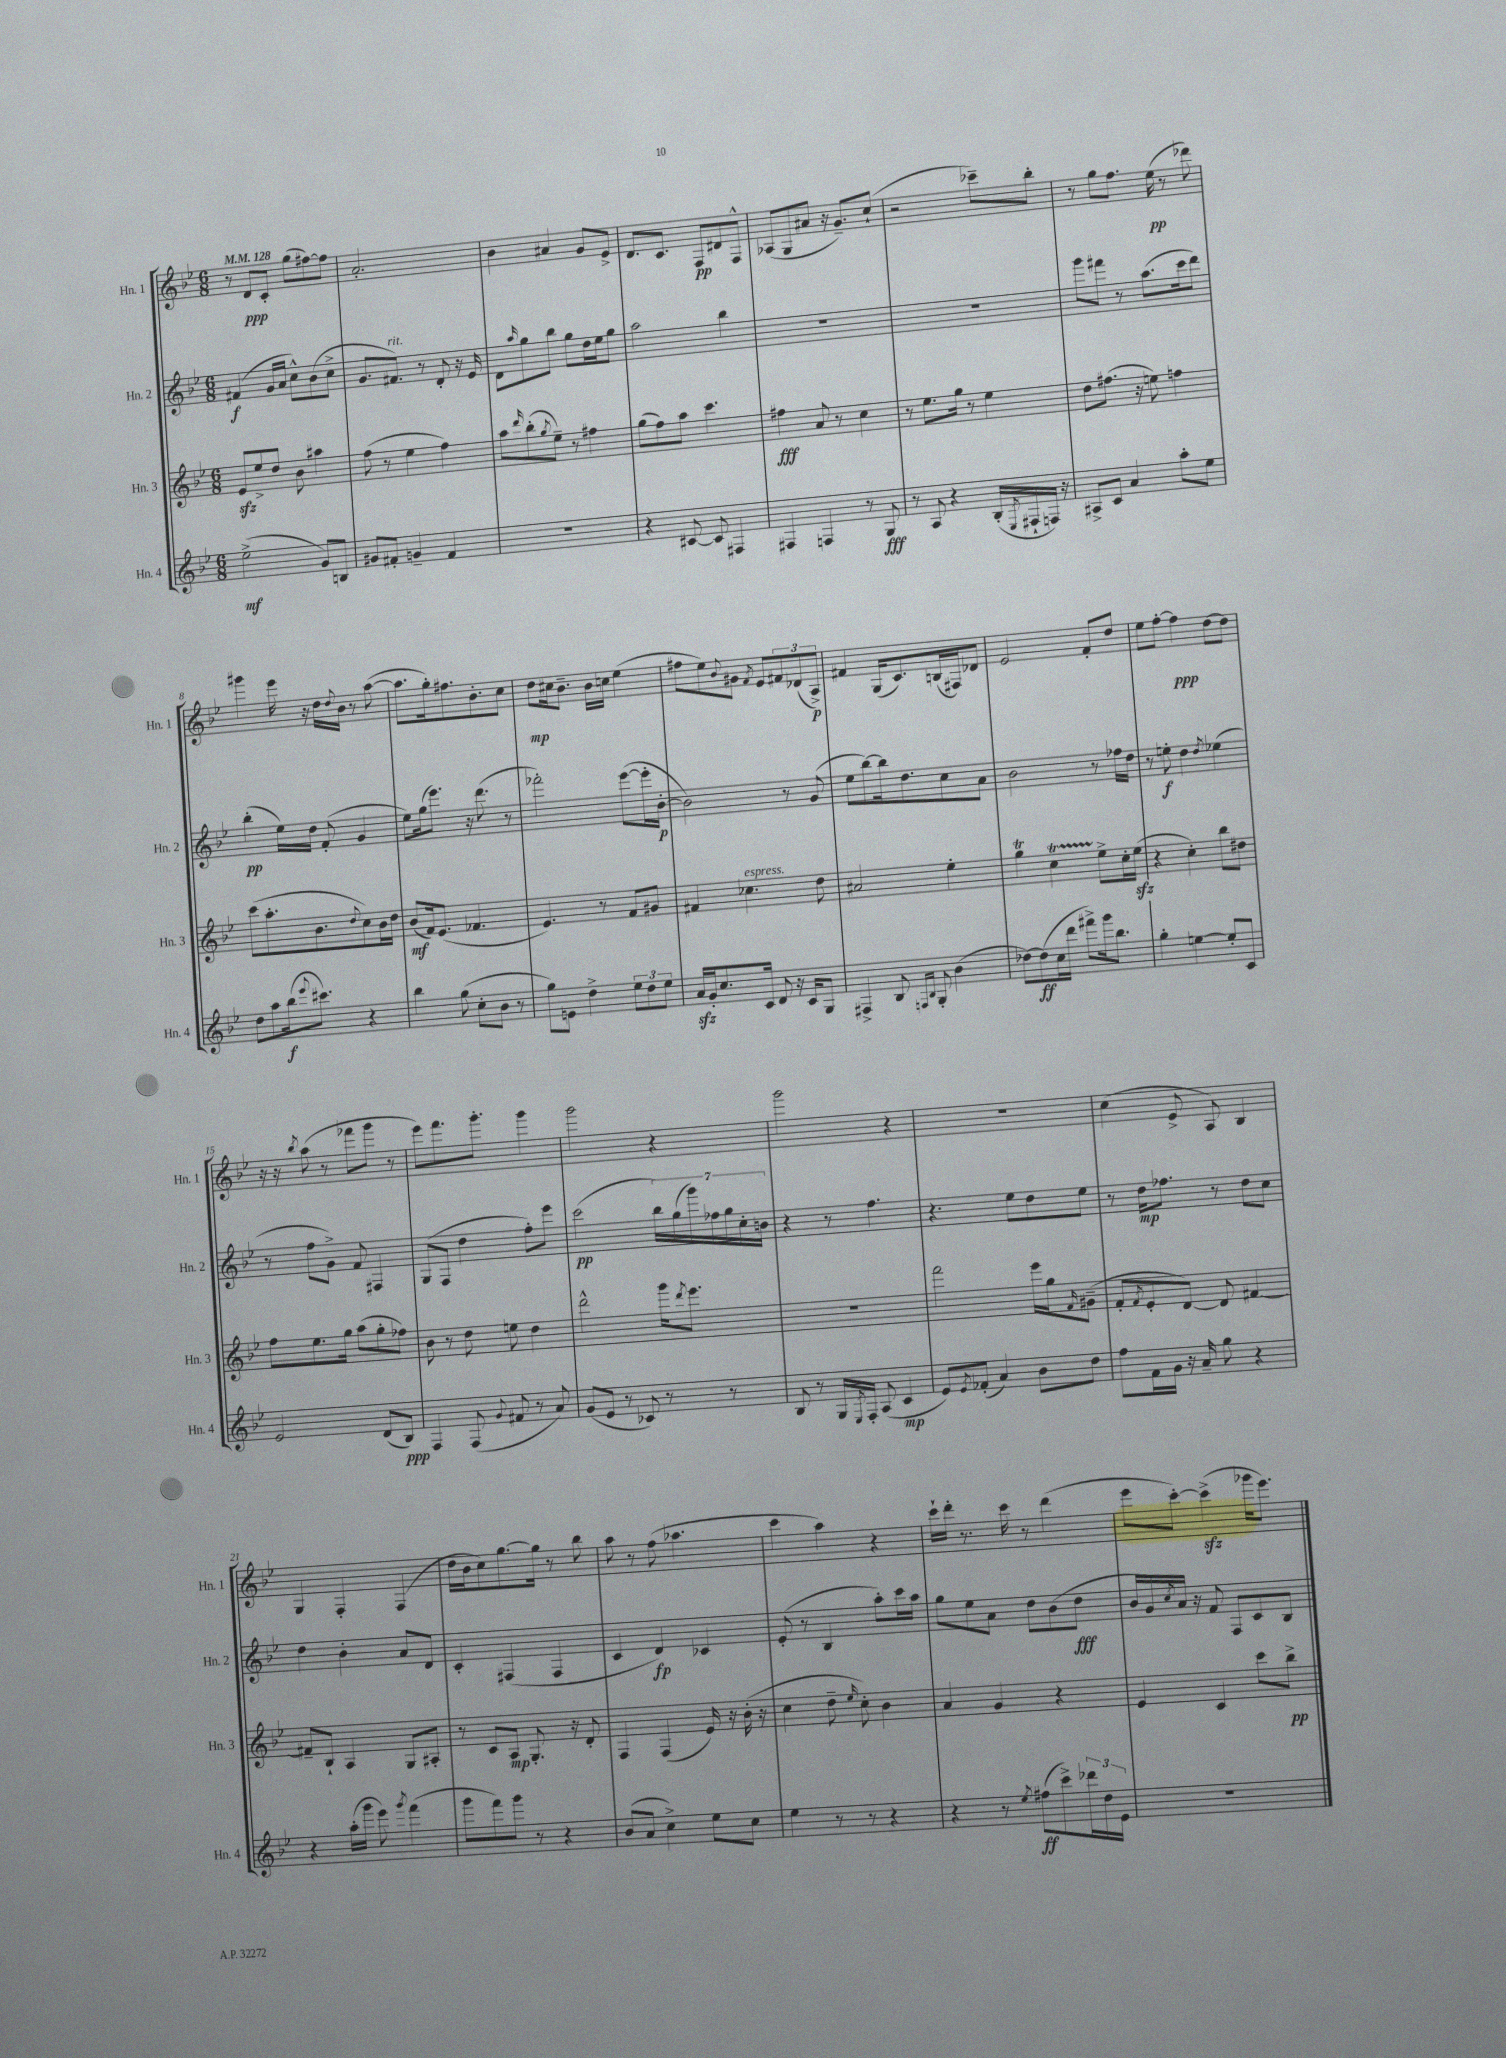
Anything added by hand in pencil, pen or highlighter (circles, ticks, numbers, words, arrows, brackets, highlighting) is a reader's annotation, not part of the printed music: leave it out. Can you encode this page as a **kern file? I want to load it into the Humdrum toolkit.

**kern	**kern	**kern	**kern
*staff4	*staff3	*staff2	*staff1
*clefG2	*clefG2	*clefG2	*clefG2
*k[b-e-]	*k[b-e-]	*k[b-e-]	*k[b-e-]
*M6/8	*M6/8	*M6/8	*M6/8
*MM128	*MM128	*MM128	*MM128
(2ee-^\	8e-/L	(4f#/	8r
.	8ee-^/	.	8d/L
.	8dd/J	16g/LL	8c'/J
.	.	16a/JJ	.
.	8b-\	8cc^^\L)	(8gg\L
8g/L)	4aa#\	(8b-\	[8ff#\)
8B/J	.	8cc^\J	8ff#\]J
=	=	=	=
8g#/L	(8ff\	8.g/L	2.a'/
8f#'/J	8r	.	.
.	.	8.f#/J)	.
4g~/	4ee-\	.	.
.	.	8r	.
4f#/	4ff\)	8d'/	.
.	.	16r	.
.	.	16e-/	.
=	=	=	=
2.r	8aa\L	8d\L	4b-\
.	16qqddd/	16qqaa/	.
.	(8bb-'\	8gg\	.
.	8qgg/	.	.
.	8ee-~\J)	8bb-\J	4a#/
.	8r	8gg\L	.
.	4ff#\	16dd\L	8g/L
.	.	16ee-\J	.
.	.	8gg\J	8e-^/J
=	=	=	=
4r	(8gg\L	2aa\	8.d/L
.	8ff\)	.	.
.	.	.	8.c/J
[8c#/	8aa\J	.	.
8c#/]	4.ccc\	.	8F/L
4F#/	.	4bb-\	8d#/
.	.	.	8F^^/J
=	=	=	=
4F#/	4ff#\	2.r	(8A-/L
.	.	.	8G/
4F/	8a/	.	8a#/J
.	8r	.	16r
.	.	.	8.g~/L)
8r	4cc\	.	.
8G/	.	.	(8cc`/J
=	=	=	=
8r	8r	2.r	2r
8A/	8.ee-\L	.	.
4r	.	.	.
.	16gg\Jk	.	.
.	8r	.	.
(16B-'/LL	4ee-\	.	8ccc-~\L)
8qE-/	.	.	.
16F#`/	.	.	.
16F/JJ)	.	.	8bb-'\J
16r	.	.	.
=	=	=	=
8A#^/L	8dd\L	8ggg\L	8r
8c/J	(8.ff#\J	8fff#\J	8gg\L
4a/	.	8r	8.ff\J
.	16r	.	.
.	8ee\)	(8.aa\L	.
.	.	.	(16ee-\
8aa'\L	4ff\	.	8r
.	.	16ccc\k	.
8ee-\J	.	8ddd\J)	8ddd-\)
=	=	=	=
8dd\L	(8ccc\L	(4bb-'\	4ggg#\
8aa\	8.aa'\	.	.
(16bb-\k	.	16ee-\LL)	16eee-\
8qqeee-/	.	.	.
8.ccc#\J)	8.b-\	16dd\JJ	16r
.	.	(8f'/	16dd\LL
.	.	.	8qqdd/
.	.	.	16b-\JJ
.	8qqdd/	.	.
4r	8cc\)	4g/	8r
.	16b-\L	.	([8aa\
.	16dd\JJ	.	.
=	=	=	=
4bb-\	(8b-/L	8ee-\L)	8.aa\]L
.	16f/k)	(16gg\k	.
.	(8.e-/J	8.eee-\J)	16gg'\k)
(8gg\	.	.	8.ff#\
8cc'\L	4.f-/	16r	.
.	.	(8.ddd\	8.b-'\
8b-\J	.	.	.
8r	.	8r	8cc\J
=	=	=	=
8gg\L)	4.e-/)	2fff-'\)	8dd\L
8e\J	.	.	16cc#\k
.	.	.	8.b-~\J
4dd^\	.	.	.
.	8r	.	16b-\LL
.	.	.	16cc\JJ
12ee-\L	8f/L	([8eee-\L	(4ee-\
12dd\	.	.	.
.	8g#/J	16eee-'\]L	.
12ee-\J	.	.	.
.	.	[16b-'\JJ	.
=	=	=	=
16a/LL	4f#/	2b-\])	8ff#\L
16g'/J	.	.	.
8.cc/	.	.	8ee-\)
.	.	.	8qqb-/
.	4.cc-\	.	8g#\J
16c/Jk	.	.	.
.	.	.	8qf/
8d/	.	.	8e-/L
16r	.	8r	12f#/
16c/LK	.	.	.
.	.	.	(12d-/
8G/J	8dd\	(8g/	.
.	.	.	12A^/J)
=	=	=	=
4F#^/	2a#/	8ee-\L	4f#/
.	.	[8bb-\)	.
8B-/	.	16bb-\]k	(16G/LK
.	.	8.dd\	8.c/)
16qqF/LL	.	.	.
16qqB-/JJ	.	.	.
8G'/	.	.	.
(4b-\	4ee-'\	8cc\	(16B/L
.	.	.	16F#/J)
.	.	8a\J	8d-/J
=	=	=	=
[8dd-\L)	4gg\	2b-\	2e-/
(8dd-\]	.	.	.
16cc\L	4cc\	.	.
16ddd\JJ	.	.	.
8fff#^\L)	.	.	.
16ggg\k	8ee-^\L	8r	8f'/L
8.bb-\J	.	.	.
.	16cc'\L	16ff-\LL	8dd/J
.	(16ee-\JJ	16dd\JJ	.
=	=	=	=
4gg'\	4r	8r	8ee-\L
.	.	8ee'\	[8ff'\J
[4ee\	4cc'\)	4dd\	4ff\]
.	.	8qdd/	.
8ee'/]L	8bb-\L	(4ee-\	[8dd\L
8c/J	8dd#\J	.	8dd\]J
=	=	=	=
2e-/	8ff\L	8r	16r
.	.	.	16r
.	.	.	8qbb-/
.	8.ee-\	8ff\L	(8aa\
.	.	8g^\J)	8r
.	16gg\Jk	.	.
.	(8aa\L	8f/	8fff-\L
(8d/L	8gg'\	4F#/	8ggg\J
8B-/J)	8ff-\J)	.	8r
=	=	=	=
4F/	8b-\	(8G/L	8eee-\L)
.	8r	8F/J	8.fff\
(8F/	8dd\	4dd\	.
.	.	.	8.ggg'\J
8qqg/	.	.	.
8f#/	8ee\	.	.
8r	4dd\	8ff'\L)	4ggg\
8a/)	.	8eee-\J	.
=	=	=	=
(8g/L	2ddd^^\	(2ccc\	2ggg\
8e-/J	.	.	.
8r	.	.	.
8c-/)	.	.	.
8r	16ggg\LK	28bb-\LL)	4r
.	.	(28gg\	.
.	8qddd/	.	.
.	8.eee-\J	.	.
.	.	28ggg\)	.
.	.	28ff-\	.
8r	.	.	.
.	.	28gg\	.
.	.	28cc'\	.
.	.	28b\JJ	.
=	=	=	=
8B-/	2.r	4r	2ggg\
8r	.	.	.
16G/LL	.	8r	.
8qE-/	.	.	.
16F'/JJ	.	.	.
(8A/	.	4.ff\	.
4c/	.	.	4r
=	=	=	=
8e-/L)	2fff\	4.r	2.r
8qe-/	.	.	.
(8f-'/J	.	.	.
4a/)	.	.	.
.	.	8ee-\L	.
8b-\L	16eee-\LL	8dd\	.
.	16gg\J	.	.
.	16qqf/	.	.
8dd\J	(8g#~\J	8ee-\J	.
=	=	=	=
8ff\L	8f'/L	8r	(4cc\
.	8qf/	.	.
16f\L	8e-'/	16dd\LK	.
16g\JJ	.	8.ff-\J	.
16r	[8d/J)	.	8e-^/
16a~/	.	.	.
8gg\	8d/]	8r	8A/)
4r	[4f#/	8dd\L	4B-/
.	.	8cc\J	.
=	=	=	=
4r	8f#~/]L	4dd\	4G/
.	8B-`/J	.	.
(16aa'\LL	4A/	4b-'\	4F'/
16ggg\JJ	.	.	.
8eee-\)	.	.	.
8qggg/	.	.	.
(4fff\	8G/L	8a/L	(4F/
.	8A#'/J	8d/J	.
=	=	=	=
8ggg\L	8r	4c'/	16dd\LL
.	.	.	16b-\J
8fff\)	8c/L	.	8cc\)
8ggg\J	8A/J	(4F#/	[8.gg\
8r	8.G'/	.	.
.	.	.	16gg\]Jk
4r	.	4F#/	8r
.	16r	.	.
.	8d'/	.	8bb-\
=	=	=	=
(8b-/L	4F/	4c/	8aa\
8a/J	.	.	8r
4cc^\)	(4F/	4d/)	(8ff\
.	.	.	4.aa-\
8ee-\L	16e-/)	4c-/	.
.	16r	.	.
8cc\J	(16b-'\	.	.
.	16r	.	.
=	=	=	=
4ee-\	4cc\	(8e-'/	4ccc\
.	.	8r	.
8r	8dd~\	4B-/	4aa\)
.	16qqee-/	.	.
8r	8cc'\)	.	.
4r	4b-\	8aa'\L)	4r
.	.	16ccc\L	.
.	.	16aa\JJ	.
=	=	=	=
4r	4a/	8gg\L	16ccc`\LL
.	.	.	16ddd'\JJ
.	.	8ee-\	8.r
8r	4g/	8a\J	.
.	.	.	16ccc\
8qee-/	.	.	.
(8ff#\L	.	8dd\L	8r
8ccc^\)	4r	(8b-\	(4ddd\
24ddd-\L	.	8dd\J	.
24dd\	.	.	.
24e-\JJ	.	.	.
=	=	=	=
2.r	4e-/	16b-/LL	8eee-\L
.	.	16g/)	.
.	.	8qcc/	.
.	.	16a/JJ	[8ccc'\J)
.	.	16r	.
.	4c/	8f/	(4ccc^\]
.	.	8F/L	.
.	8ccc\L	8c/	16ggg-\LK
.	.	.	8.eee-\J)
.	8bb-^\J	8B-/J	.
==	==	==	==
*-	*-	*-	*-
